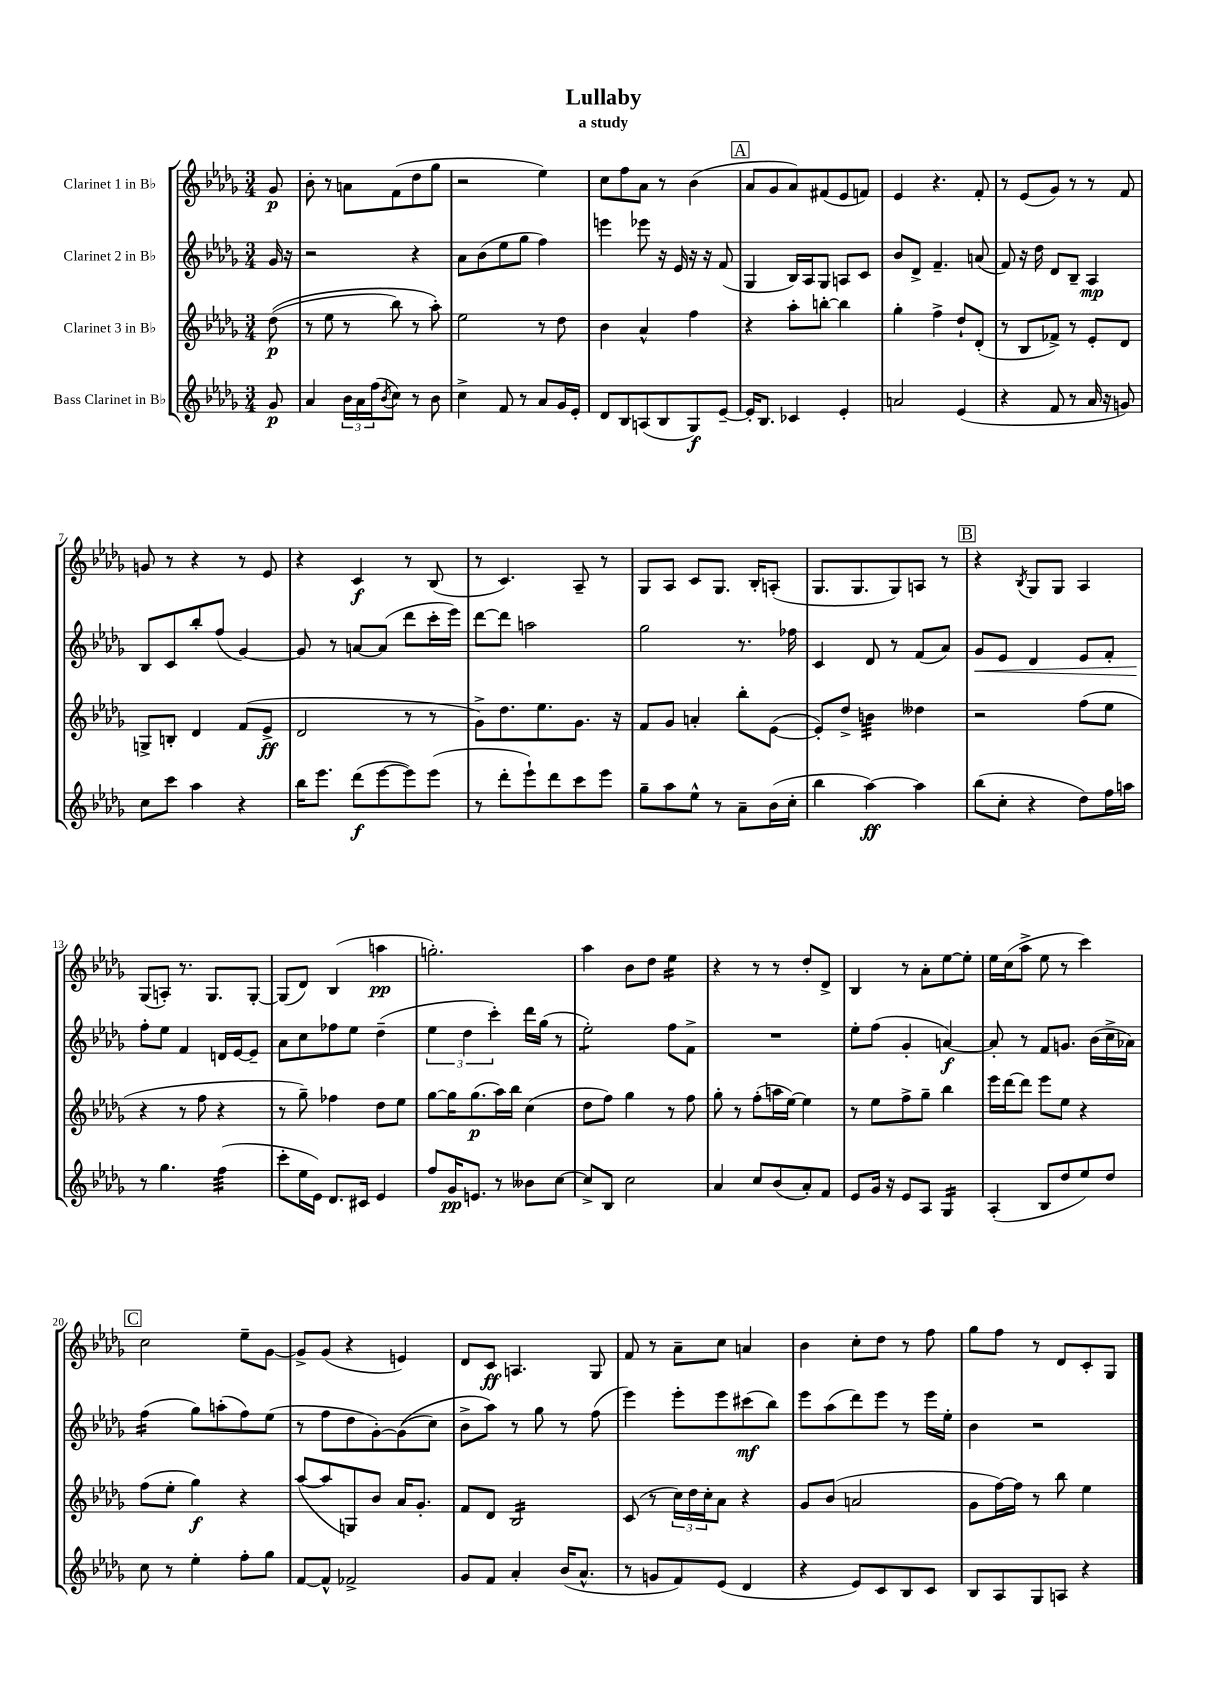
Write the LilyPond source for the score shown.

\header { title = "Lullaby" subtitle = "a study" }
<<
\new StaffGroup <<
\new Staff = "s0" \with { instrumentName = "Clarinet 1 in Bb" } {
    \clef treble \key des \major \numericTimeSignature \time 3/4 \partial 8
    ges'8\p |
    bes'8-. r8 a'8 f'8( des''8 ges''8 |
    r2 ees''4) |
    c''8 f''8 aes'8 r8 bes'4( |
    \mark \markup { \box "A" } aes'8 ges'8 aes'8) fis'8( ees'8 f'8) |
    ees'4 r4. f'8-. |
    r8 ees'8( ges'8) r8 r8 f'8 |
    g'8 r8 r4 r8 ees'8 |
    r4 c'4\f r8 bes8( |
    r8 c'4.) aes8-- r8 |
    ges8 aes8 c'8 ges8. bes16-. a8-.( |
    ges8. ges8. ges8) a8 r8 |
    \mark \markup { \box "B" } r4 \acciaccatura { bes8 } ges8 ges8 aes4 |
    ges8( a8-.) r8. ges8. ges8~-. |
    ges8( des'8) bes4( a''4\pp |
    g''2.-.) |
    aes''4 bes'8 des''8 ees''4:16 |
    r4 r8 r8 des''8-. des'8-> |
    bes4 r8 aes'8-. ees''8~ ees''8-. |
    ees''16 c''16( aes''8-> ees''8 r8 c'''4) |
    \mark \markup { \box "C" } c''2 ees''8-- ges'8~ |
    ges'8-> ges'8( r4 e'4) |
    des'8 c'8\ff a4. ges8 |
    f'8 r8 aes'8-- c''8 a'4 |
    bes'4 c''8-. des''8 r8 f''8 |
    ges''8 f''8 r8 des'8 c'8-. ges8 \bar "|." |
}
\new Staff = "s1" \with { instrumentName = "Clarinet 2 in Bb" } {
    \clef treble \key des \major \numericTimeSignature \time 3/4 \partial 8
    ges'16 r16 |
    r2 r4 |
    aes'8 bes'8( ees''8 ges''8 f''4) |
    e'''4 ees'''8 r16 ees'16 r16 r16 f'8( |
    \mark \markup { \box "A" } ges4 bes16) aes16 ges8 a8 c'8 |
    bes'8 des'8-> f'4.-- a'8( |
    f'8) r16 des''16 des'8 bes8-- aes4\mp |
    bes8 c'8 bes''8-. f''8( ges'4~) |
    ges'8 r8 a'8~ a'8( des'''8 c'''16-. ees'''16) |
    des'''8~ des'''8 a''2 |
    ges''2 r8. fes''16 |
    c'4 des'8 r8 f'8( aes'8) |
    \mark \markup { \box "B" } ges'8\< ees'8 des'4 ees'8 f'8-. |
    f''8-.\! ees''8 f'4 d'16 ees'16~ ees'8-- |
    aes'8 c''8 fes''8 ees''8 des''4--( |
    \tuplet 3/2 { ees''4 des''4 c'''4-.) } des'''16 ges''16( r8 |
    ees''2:8-.) f''8 f'8-> |
    R2. |
    ees''8-. f''8( ges'4-. a'4~\f) |
    a'8-. r8 f'8 g'8. bes'16( c''16-> aes'16) |
    \mark \markup { \box "C" } f''4:16( ges''8) a''8-.( f''8) ees''8( |
    r8 f''8 des''8 ges'8~-.) ges'8(\( c''8) |
    bes'8-> aes''8\) r8 ges''8 r8 f''8( |
    ees'''4) ees'''8-. ees'''8 cis'''8\mf( bes''8) |
    ees'''8 aes''8( des'''8) ees'''8 r8 ees'''16 ees''16-. |
    bes'4 r2 \bar "|." |
}
\new Staff = "s2" \with { instrumentName = "Clarinet 3 in Bb" } {
    \clef treble \key des \major \numericTimeSignature \time 3/4 \partial 8
    des''8\p(\( |
    r8 ees''8 r8 bes''8) r8 aes''8-.\) |
    ees''2 r8 des''8 |
    bes'4 aes'4-^ f''4 |
    \mark \markup { \box "A" } r4 aes''8-. b''8~-. b''4 |
    ges''4-. f''4-> des''8-! des'8-.( |
    r8 bes8 fes'8->) r8 ees'8-. des'8 |
    g8-> b8-. des'4 f'8( ees'8->\ff |
    des'2 r8 r8 |
    ges'8->) des''8. ees''8. ges'8. r16 |
    f'8 ges'8 a'4-. bes''8-. ees'8~( |
    ees'8-.) des''8-> b'4:32 deses''4 |
    \mark \markup { \box "B" } r2 f''8( ees''8 |
    r4 r8 f''8 r4 |
    r8 ges''8--) fes''4 des''8 ees''8 |
    ges''8~ ges''16 ges''8.\p( aes''16) bes''16 c''4( |
    des''8 f''8) ges''4 r8 f''8 |
    ges''8-. r8 f''8-.( a''16 ees''16~) ees''4 |
    r8 ees''8 f''8-> ges''8-- bes''4 |
    ees'''16 des'''16~ des'''8 ees'''8 ees''8 r4 |
    \mark \markup { \box "C" } f''8( ees''8-. ges''4\f) r4 |
    aes''8~( aes''8 g8) bes'8 aes'16 ges'8.-. |
    f'8 des'8 bes2:16 |
    c'8( r8 \tuplet 3/2 { c''16) des''16 c''16-. } aes'8 r4 |
    ges'8 bes'8( a'2 |
    ges'8 f''16~) f''16 r8 bes''8 ees''4 \bar "|." |
}
\new Staff = "s3" \with { instrumentName = "Bass Clarinet in Bb" } {
    \clef treble \key des \major \numericTimeSignature \time 3/4 \partial 8
    ges'8\p |
    aes'4 \tuplet 3/2 { bes'16 aes'16 f''16( } \acciaccatura { bes'8 } c''8) r8 bes'8 |
    c''4-> f'8 r8 aes'8 ges'16 ees'16-. |
    des'8 bes8 a8( bes8 ges8\f) ees'8~-- |
    \mark \markup { \box "A" } ees'16-. bes8. ces'4 ees'4-. |
    a'2 ees'4( |
    r4 f'8 r8 aes'16 r16 g'8) |
    c''8 c'''8 aes''4 r4 |
    bes''16 ees'''8. des'''8\f( ees'''8~ ees'''8) ees'''8( |
    r8 des'''8-. ees'''8-!) des'''8 c'''8 ees'''8 |
    ges''8-- aes''8 ees''8-^ r8 aes'8-- bes'16( c''16-. |
    bes''4 aes''4~\ff) aes''4 |
    \mark \markup { \box "B" } bes''8( c''8-. r4 des''8) f''16 a''16 |
    r8 ges''4. f''4:32( |
    c'''8-. ees''16 ees'16) des'8. cis'16 ees'4 |
    f''8 ges'16\pp e'8. r8 beses'8 c''8~ |
    c''8-> bes8 c''2 |
    aes'4 c''8 bes'8( aes'8-.) f'8 |
    ees'8 ges'16 r16 ees'8 aes8 ges4:16 |
    aes4-.( bes8 des''8 ees''8) des''8 |
    \mark \markup { \box "C" } c''8 r8 ees''4-. f''8-. ges''8 |
    f'8~ f'8-^ fes'2-> |
    ges'8 f'8 aes'4-. bes'16( aes'8.-^ |
    r8 g'8 f'8) ees'8( des'4 |
    r4 ees'8) c'8 bes8 c'8 |
    bes8 aes8 ges8 a8 r4 \bar "|." |
}
>>
>>
